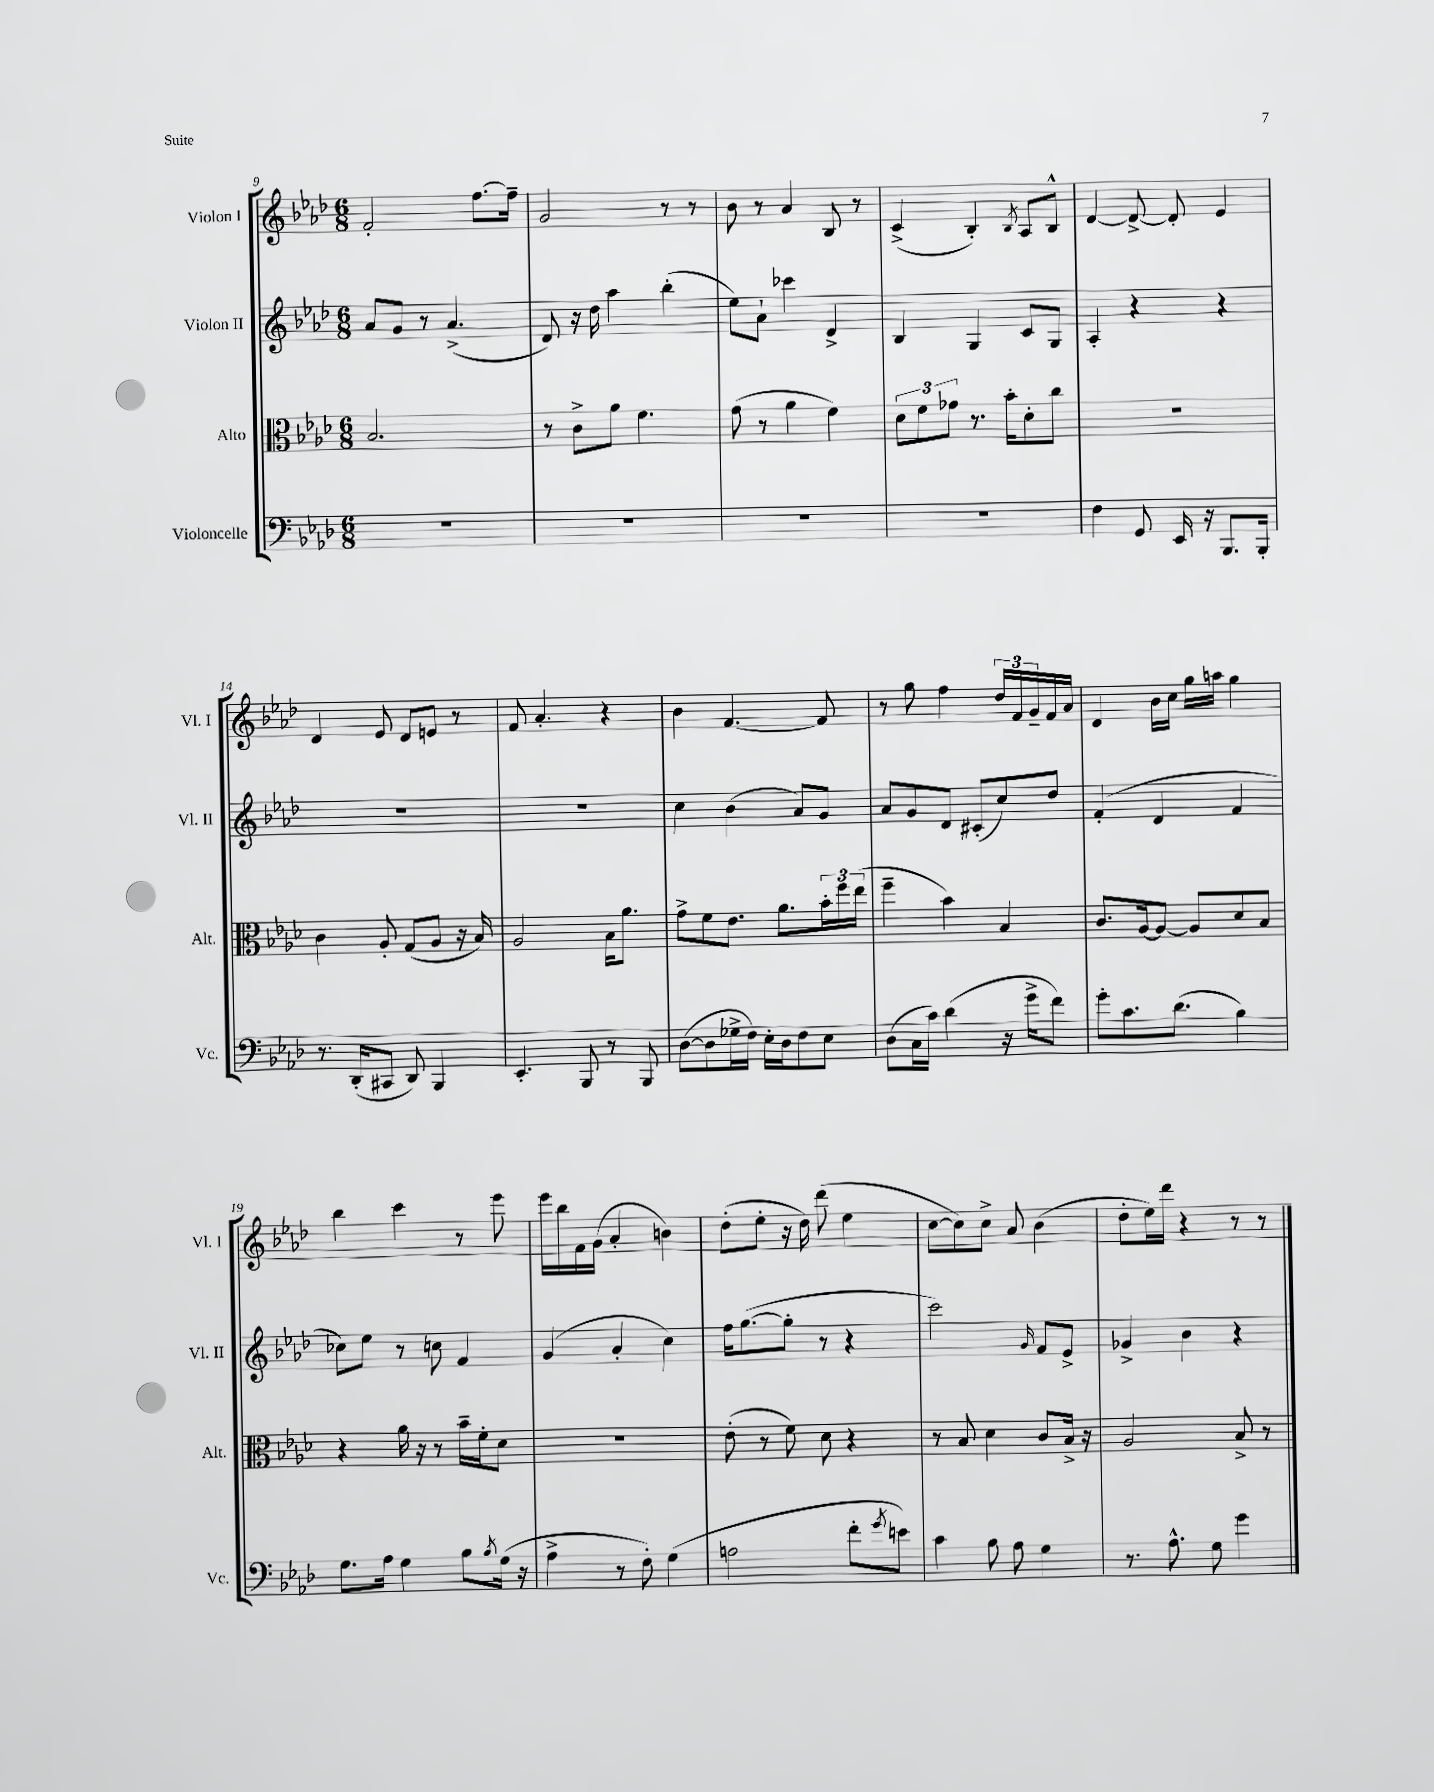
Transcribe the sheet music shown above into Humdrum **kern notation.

**kern	**kern	**kern	**kern
*part4	*part3	*part2	*part1
*staff4	*staff3	*staff2	*staff1
*I"Violoncelle	*I"Alto	*I"Violon II	*I"Violon I
*I'Vc.	*I'Alt.	*I'Vl. II	*I'Vl. I
*clefF4	*clefC3	*clefG2	*clefG2
*k[b-e-a-d-]	*k[b-e-a-d-]	*k[b-e-a-d-]	*k[b-e-a-d-]
*M6/8	*M6/8	*M6/8	*M6/8
=9	=9	=9	=9
2.r	2.B-/	8a-/L	2f'/
.	.	8g/J	.
.	.	8r	.
.	.	(4.a-^/	.
.	.	.	[8.ff\L
.	.	.	16ff~\Jk]
=10	=10	=10	=10
2.r	8r	8d-/)	2g/
.	8c^\L	16r	.
.	.	16dd-\	.
.	8a-\J	4aa-\	.
.	4.f\	.	.
.	.	(4bb-'\	8r
.	.	.	8r
=11	=11	=11	=11
2.r	(8g\	8ee-\L)	8b-\
.	8r	8a-`\J	8r
.	4a-\	4ccc-X\	4a-/
.	4f\)	4d-^/	8B-/
.	.	.	8r
=12	=12	=12	=12
2.r	12d-\L	4B-/	(4c^/
.	12f\	.	.
.	12g-X\J	.	.
.	8.r	4G/	4B-'/)
.	16b-'\KL	.	.
.	.	.	8qB-/
.	8d-'\	8c/L	8A-/L
.	8cc\J	8G/J	8B-^^/J
=13	=13	=13	=13
4F\	2.r	4A-'/	[4d-/
8GG/	.	4r	8d-^/_
16EE-/	.	.	8d-'/]
16r	.	.	.
8.BBB-/L	.	4r	4e-/
16BBB-'/Jk	.	.	.
!!LO:LB:g=z
=14	=14	=14	=14
8.r	4c\	2.r	4d-/
(16DD-'/KL	.	.	.
8CC#X/J	8A-'/	.	8e-/
8DD-/)	(8G/L	.	8d-/L
4BBB-/	8A-/J	.	8en/J
.	16r	.	8r
.	16B-/)	.	.
=15	=15	=15	=15
4.EE-'/	2A-/	2.r	8f/
.	.	.	4.a-'/
8BBB-/	.	.	.
8r	16B-\KL	.	4r
.	8.a-\J	.	.
8BBB-/	.	.	.
=16	=16	=16	=16
([8D-\L	8g^\L	4cc\	4b-\
8D-\]	8f\	.	.
16G-X^\L	8.e-\J	(4b-\	[4.f/
16F\JJ)	.	.	.
16E-'\LL	.	.	.
16D-\J	8.a-\L	.	.
8F\	.	8a-/L)	.
8E-\J	24b-'\L	8g/J	8f/]
.	24ff\	.	.
.	(24ee-\JJ	.	.
=17	=17	=17	=17
(8D-\L	4ff~\	8a-/L	8r
16C\L	.	8g/	8gg\
16c\JJ)	.	.	.
(4d-\	4b-\)	8d-/J	4ff\
.	.	(8c#X'/L	.
16r	4B-/	8cc/)	24dd-/LL
.	.	.	24f/
16g^\KL	.	.	.
.	.	.	24g~/
8f\J)	.	8dd-/J	16f/
.	.	.	16a-/JJ
=18	=18	=18	=18
8g'\L	8.c/L	(4f'/	4d-/
8.c\	.	.	.
.	[16A-/k	.	.
.	8A-/J_	4d-/	16b-\LL
(8.d-\J	.	.	16cc\JJ
.	8A-/L]	.	16gg\LL
.	.	.	16aan\JJ
4B-\)	8d-/	4f/	4gg\
.	8B-/J	.	.
!!LO:LB:g=z
=19	=19	=19	=19
8.G\L	4r	8cc-X\L)	4bb-\
.	.	8ee-\J	.
16A-\Jk	.	.	.
4G\	16a-\	8r	4ccc\
.	16r	.	.
.	8r	8ccn\	.
8B-\L	16b-~\LL	4f/	8r
.	16f'\J	.	.
8qB-/	.	.	.
(16G\Jk	8d-\J	.	8eee-\
16r	.	.	.
=20	=20	=20	=20
4A-^\	2.r	(4g/	16eee-\LL
.	.	.	16bb-\
.	.	.	16f\
.	.	.	(16g\JJ
8r	.	4a-'/	4a-'/
8F'\)	.	.	.
(4G\	.	4cc\)	4bn\)
=21	=21	=21	=21
2An\	(8e-'\	16ff\KL	(8dd-'\L
.	.	([8.gg\	.
.	8r	.	8ee-'\J
.	8f\)	8gg'\J]	16r
.	.	.	16dd-\)
.	8d-\	8r	(8ddd-\
8f'\L	4r	4r	4ee-\
8qg/	.	.	.
8en\J)	.	.	.
=22	=22	=22	=22
4c\	8r	2ccc\)	[8cc\L
.	8B-/	.	8cc\])
8B-\	4d-\	.	8cc^\J
8A-\	.	.	8a-/
.	.	16qqg/	.
4G\	8c/L	8f/L	(4b-\
.	16B-^/Jk	8e-^/J	.
.	16r	.	.
=23	=23	=23	=23
8.r	2A-/	4g-X^/	8dd-'\L
.	.	.	16ee-\L)
8.A-^^\	.	.	16ddd-\JJ
.	.	4b-\	4r
8G\	.	.	.
4g\	8B-^/	4r	8r
.	8r	.	8r
==	==	==	==
*-	*-	*-	*-
